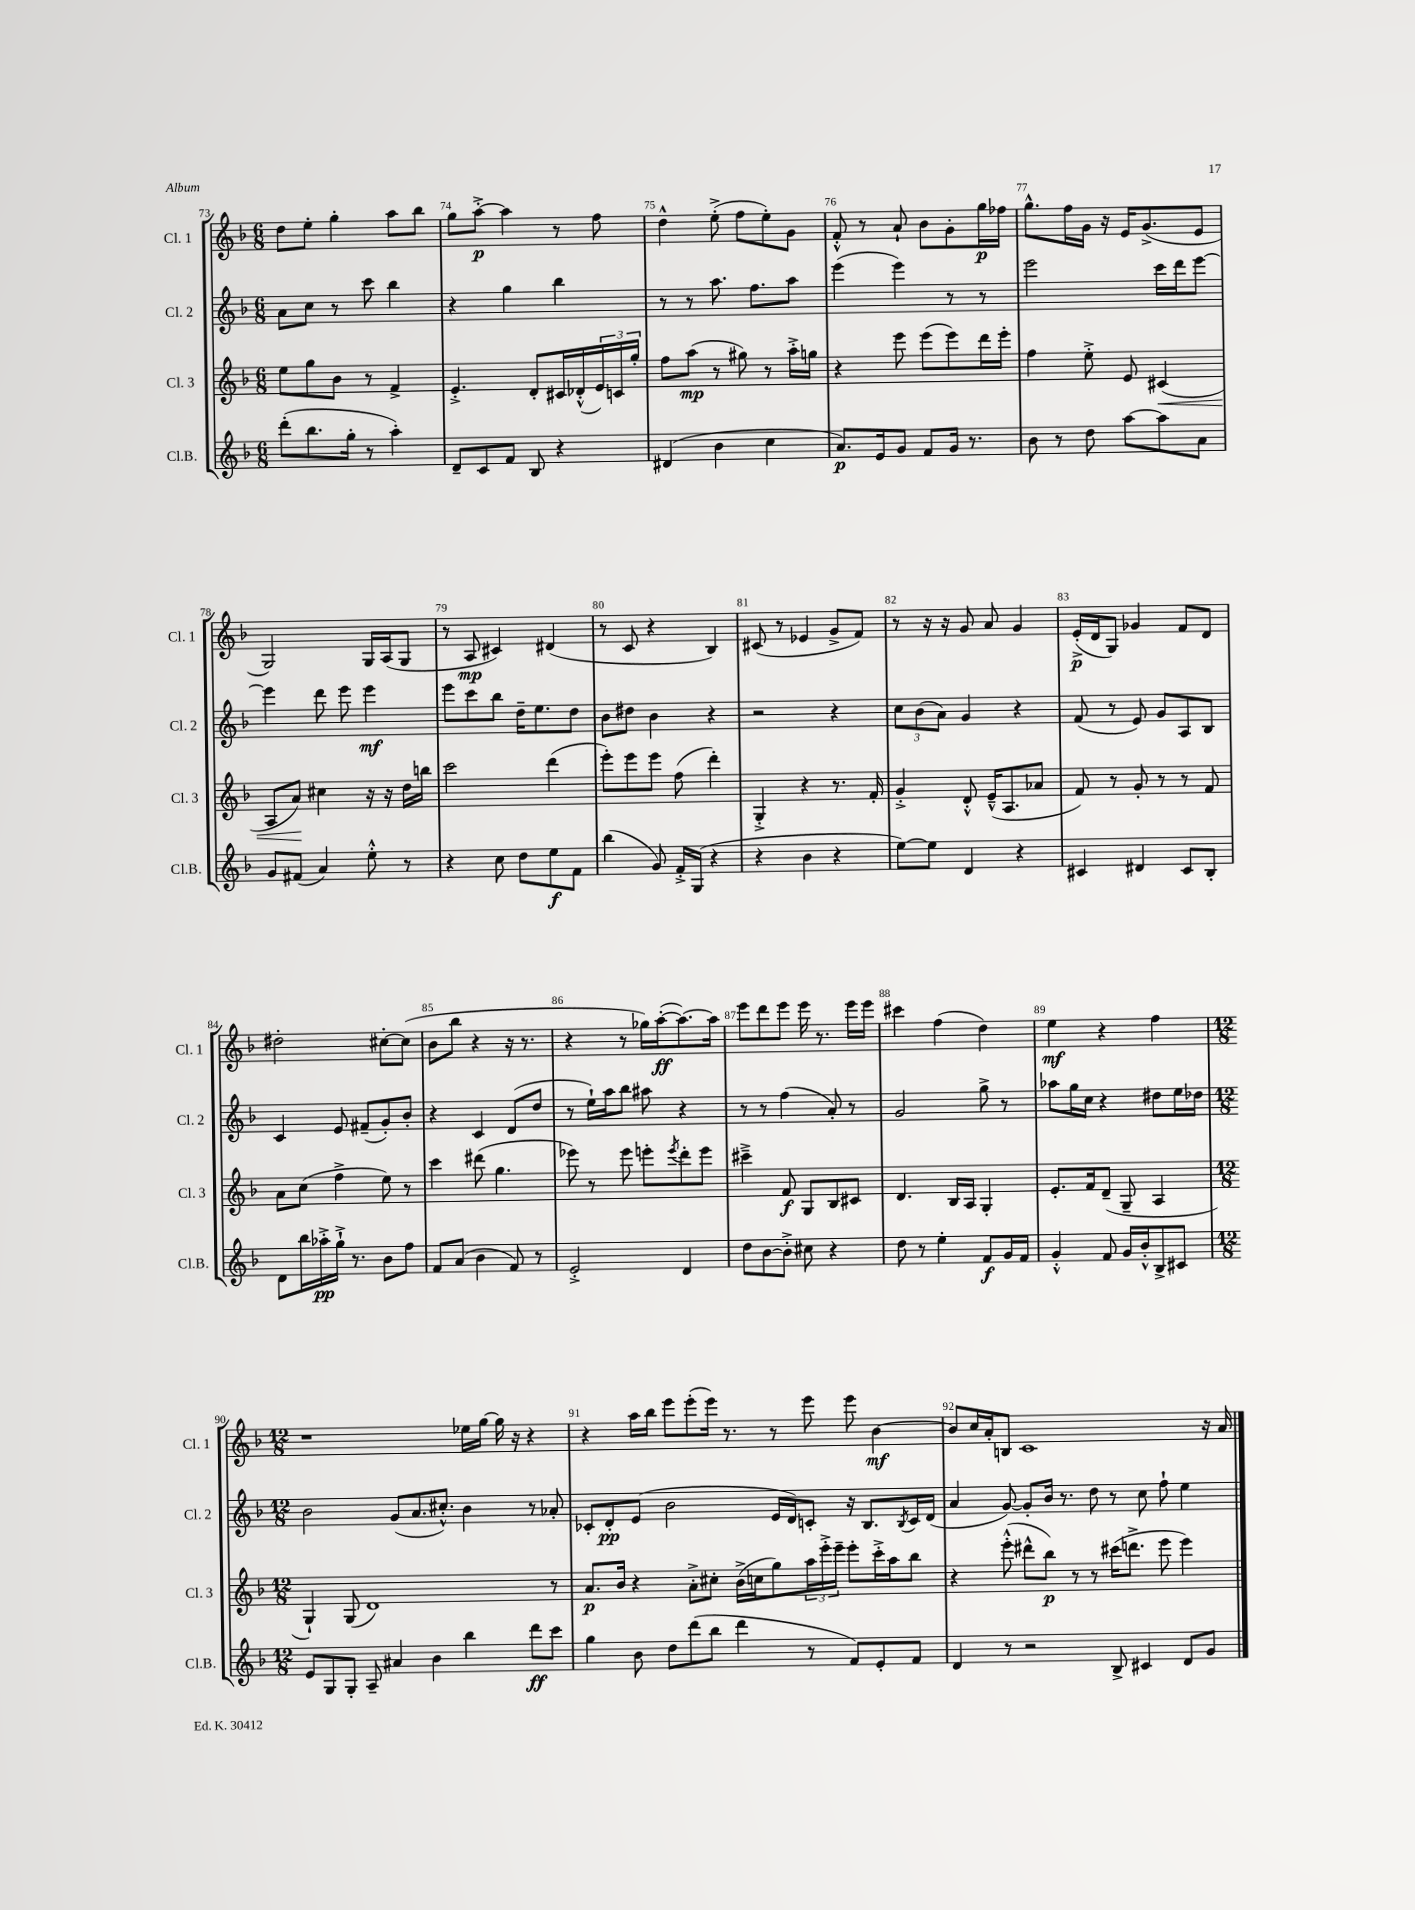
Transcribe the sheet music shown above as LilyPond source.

<<
\new StaffGroup <<
\new Staff = "s0" \with { instrumentName = "Cl. 1" shortInstrumentName = "Cl. 1" } {
    \clef treble \key f \major \numericTimeSignature \time 6/8
    d''8 e''8-. g''4-. a''8 bes''8 |
    g''8 a''8~-.->\p a''4 r8 f''8 |
    d''4-^ e''8-.->( f''8 e''8-.) g'8 |
    f'8-.-^ r8 a'8-! bes'8 g'8-. g''16\p fes''16 |
    g''8.-^ f''16 g'16 r16 e'16 g'8.->( e'8 |
    g2) g16 a16( g8 |
    r8 a8\mp cis'4) dis'4( |
    r8 c'8 r4 bes4) |
    cis'8( r8 ees'4 g'8-> f'8) |
    r8 r16 r16 g'8 a'8 g'4 |
    e'16-.->\p( d'16 g8) ges'4 f'8 d'8 |
    dis''2-. cis''8~-. cis''8( |
    bes'8 bes''8 r4 r16 r8. |
    r4 r8 ges''16) a''16~-.\ff( a''8.~) a''16 |
    e'''8 d'''8 e'''8 e'''16 r8. e'''16 e'''16 |
    cis'''4 f''4( d''4) |
    e''4\mf r4 f''4 |
    \numericTimeSignature \time 12/8 r1 ees''16 g''16~ g''16 r16 r4 |
    r4 a''16 bes''16 e'''8 e'''8-.( e'''16) r8. r8 e'''8 e'''8 bes'4~\mf |
    bes'8 c''16 a'16-. b8 c'1 r16 a'16 \bar "|." |
}
\new Staff = "s1" \with { instrumentName = "Cl. 2" shortInstrumentName = "Cl. 2" } {
    \clef treble \key f \major \numericTimeSignature \time 6/8
    a'8 c''8 r8 c'''8 bes''4 |
    r4 g''4 bes''4 |
    r8 r8 a''8. f''8. a''8 |
    e'''4( e'''4) r8 r8 |
    e'''2 c'''16 d'''16 e'''8~ |
    e'''4 d'''8 e'''8 e'''4\mf |
    e'''8 c'''8 bes''8 d''16-- e''8. d''8 |
    bes'8 dis''8 bes'4 r4 |
    r2 r4 |
    \tuplet 3/2 { c''8 bes'8( a'8) } g'4 r4 |
    f'8( r8 e'8) g'8 a8 bes8 |
    c'4 e'8 fis'8--( g'8-.) bes'8-. |
    r4 c'4 d'8( d''8 |
    r8 e''16-!) a''16 bes''8 ais''8 r4 |
    r8 r8 f''4( a'8-.) r8 |
    g'2 g''8-> r8 |
    aes''8 g''16 c''16 r4 dis''8 e''16 des''16 |
    \numericTimeSignature \time 12/8 bes'2 g'8( a'8. cis''8.-.-^) bes'4 r8 aes'8-. |
    ces'8-. d'8-.\pp e'8( bes'2 e'16 d'16) c'8-. r16 bes8. \acciaccatura { bes8 } c'16 d'16( |
    a'4 g'8~) g'8-. bes'16 r8. d''8 r8 c''8 f''8-! e''4 \bar "|." |
}
\new Staff = "s2" \with { instrumentName = "Cl. 3" shortInstrumentName = "Cl. 3" } {
    \clef treble \key f \major \numericTimeSignature \time 6/8
    e''8 g''8 bes'8 r8 f'4-> |
    e'4.-.-> d'8-. cis'16 des'16-.-^( \tuplet 3/2 { e'16) c'16 g''16-. } |
    f''8 a''8\mp( r8 gis''8) r8 a''16-.-> g''16 |
    r4 e'''8 e'''8( e'''8) d'''16 e'''16-. |
    f''4 e''8-.-> e'8 cis'4\<( |
    a8 a'8\!) cis''4 r16 r16 d''16 b''16 |
    c'''2 d'''4( |
    e'''8-.) e'''8 e'''8 f''8( d'''4-.) |
    g4-.-> r4 r8. f'16-. |
    g'4-.-> d'8-.-^ e'16---^( a8. aes'8 |
    f'8) r8 g'8-. r8 r8 f'8 |
    a'8 c''8( f''4-> e''8) r8 |
    c'''4 dis'''8( g''4. |
    ees'''8) r8 ees'''8 e'''8-. \acciaccatura { e'''8 } d'''8-. e'''8 |
    cis'''4---> f'8\f g8 bes8 cis'8 |
    d'4. bes16 a16 g4-. |
    e'8.-. f'16 d'8--( g8-- a4 |
    \numericTimeSignature \time 12/8 g4-!) g8( d'1) r8 |
    a'8.\p bes'16 r4 a'8-.-> cis''8-. bes'16->( c''16 g''8) \tuplet 3/2 { a''16 e'''16-.-> e'''16-- } e'''8-. c'''16-.-> a''16 bes''8 |
    r4 e'''8-.-^( dis'''8-^ bes''8\p) r8 r8 cis'''16( d'''8.-> e'''8 e'''4) \bar "|." |
}
\new Staff = "s3" \with { instrumentName = "Cl.B." shortInstrumentName = "Cl.B." } {
    \clef treble \key f \major \numericTimeSignature \time 6/8
    d'''8-.( bes''8. g''16-. r8 a''4-.) |
    d'8-- c'8 f'8 bes8 r4 |
    dis'4( bes'4 c''4 |
    a'8.\p) e'16 g'8 f'8 g'16 r8. |
    bes'8 r8 d''8 a''8~ a''8 a'8 |
    g'8 fis'8( a'4) e''8-.-^ r8 |
    r4 c''8 d''8 e''8\f f'8 |
    bes''4( g'8) f'16-.-> g16( r4 |
    r4 bes'4 r4 |
    e''8~) e''8 d'4 r4 |
    cis'4 dis'4 cis'8 bes8-. |
    d'8 bes''16 aes''16-.->\pp g''16-!-> r8. bes'8 f''8 |
    f'8 a'8( bes'4 f'8) r8 |
    e'2-.-> d'4 |
    d''8 bes'8~ bes'8-.-> cis''8 r4 |
    d''8 r8 e''4-. f'8\f g'16 f'16 |
    g'4-.-^ f'8 g'16 bes'16-.-^ bes8-> cis'8 |
    \numericTimeSignature \time 12/8 e'8 g8 g8-. a8-- ais'4 bes'4 bes''4 d'''8\ff c'''8 |
    g''4 bes'8 d''8 d'''8( bes''8 d'''4 r8 f'8) e'8-. f'8 |
    d'4 r8 r2 bes8-> cis'4 d'8 g'8 \bar "|." |
}
>>
>>
\layout { \context { \Score currentBarNumber = #73 \override BarNumber.break-visibility = ##(#f #t #t) barNumberVisibility = #all-bar-numbers-visible } }
